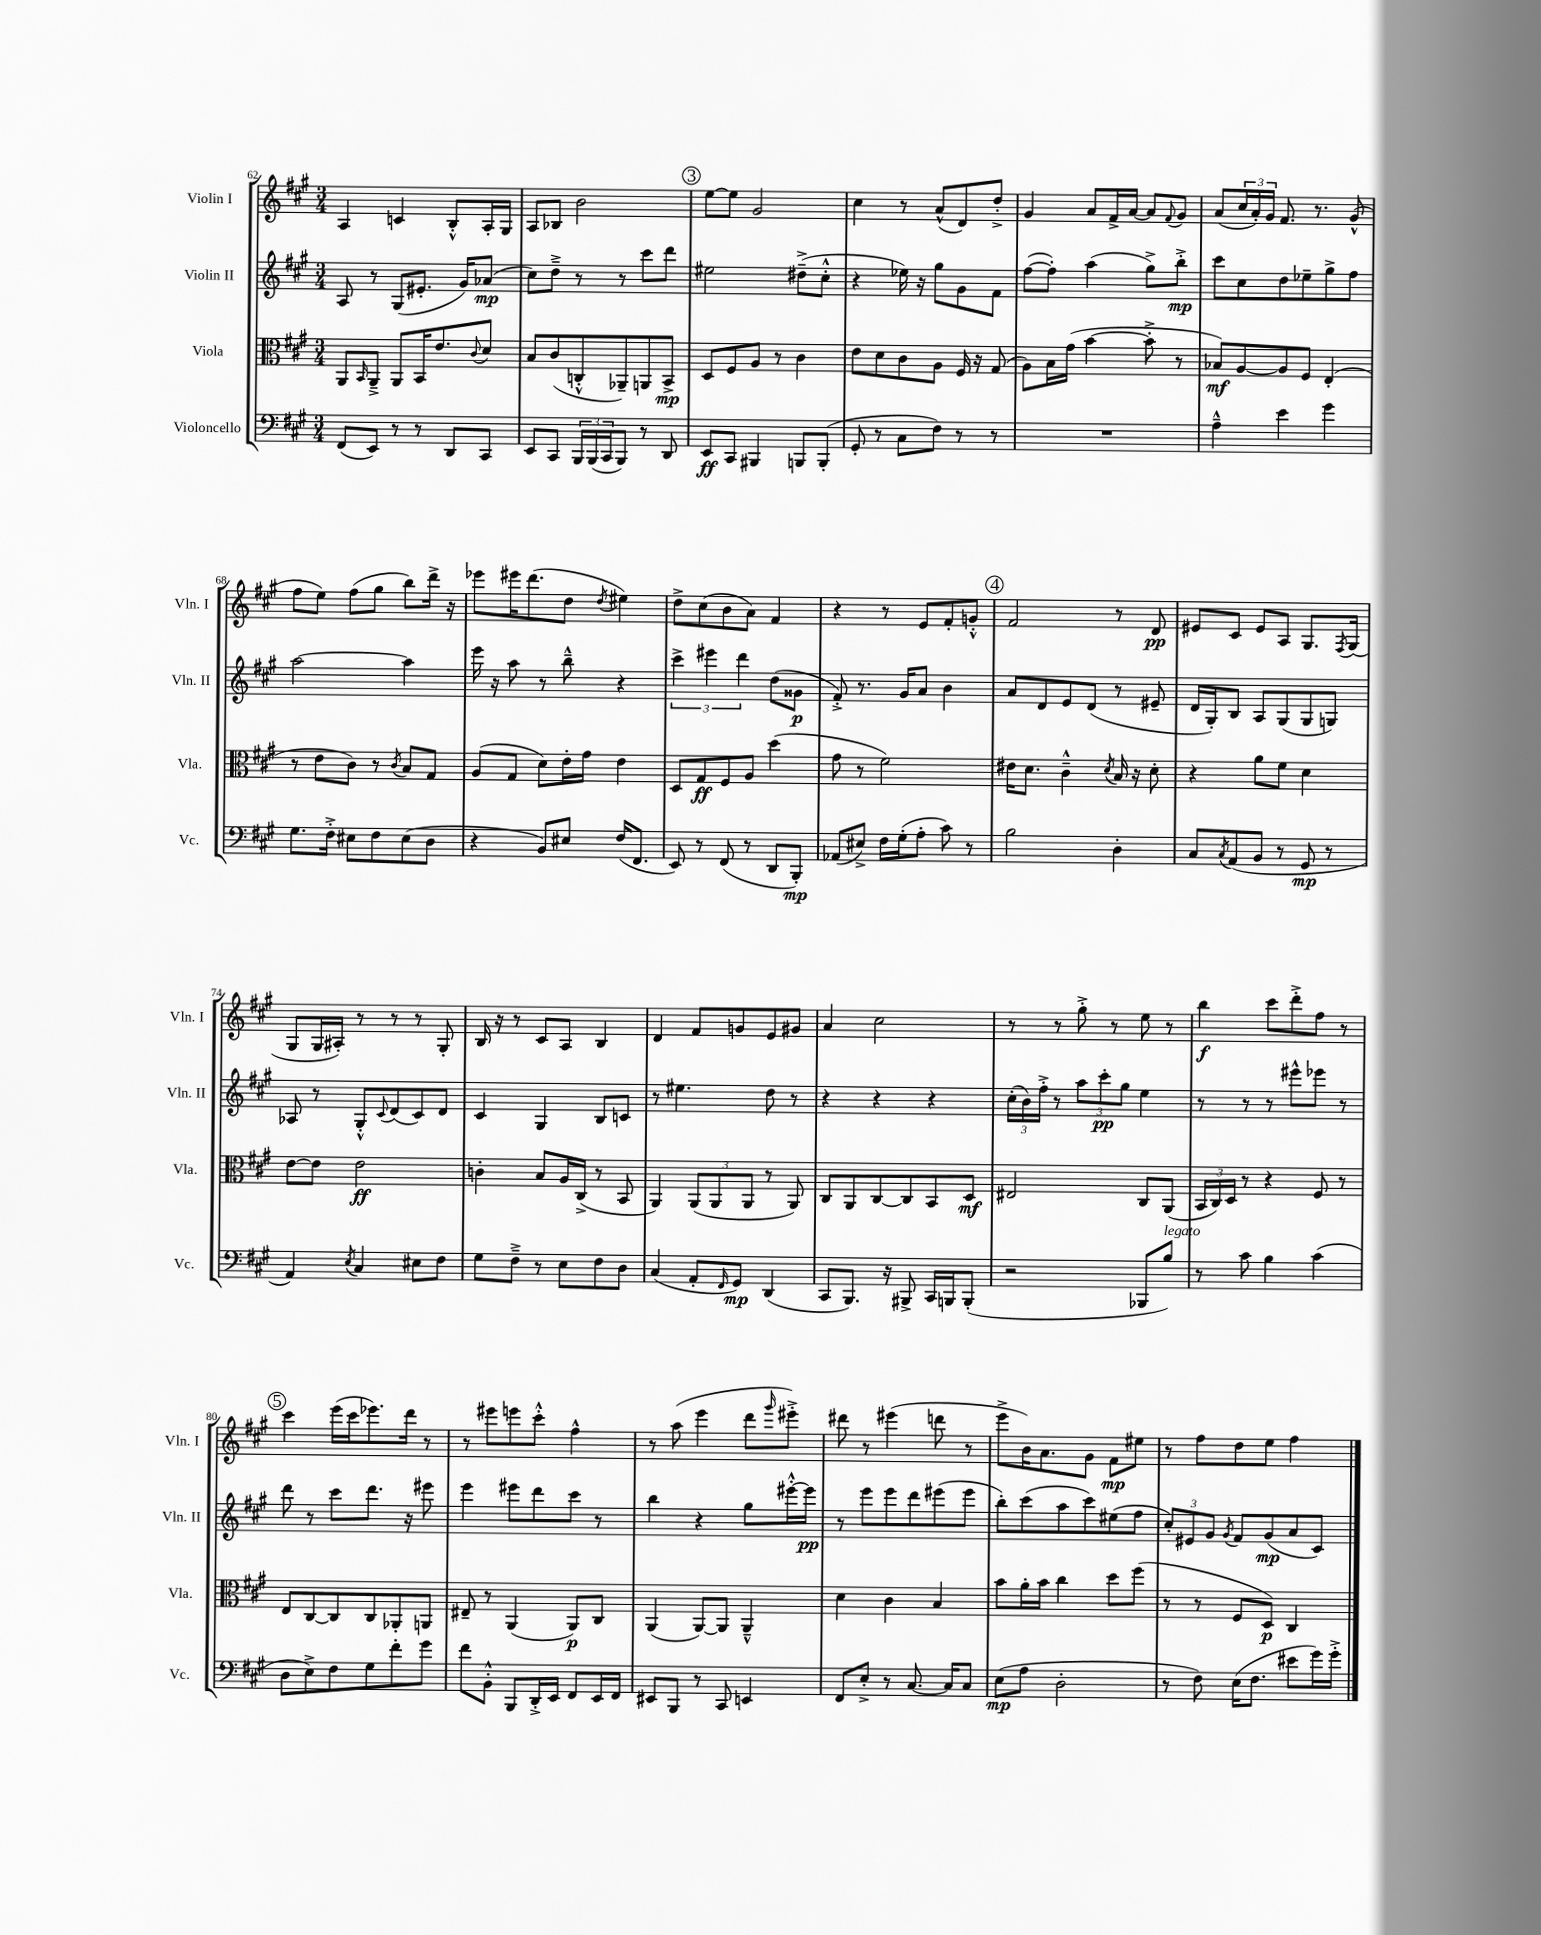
<<
\new StaffGroup <<
\new Staff = "s0" \with { instrumentName = "Violin I" shortInstrumentName = "Vln. I" } {
    \clef treble \key a \major \numericTimeSignature \time 3/4
    a4 c'4 b8-.-^ a16-. gis16 |
    a8 bes8 b'2 |
    \mark \markup { \circle "3" } e''8~ e''8 gis'2 |
    cis''4 r8 a'8-^( d'8) d''8-.-> |
    gis'4 a'8 fis'16-> a'16~ a'8 \appoggiatura { fis'8 } gis'8 |
    a'8( \tuplet 3/2 { cis''16 a'16-.) gis'16 } fis'8. r8. gis'8-^( |
    fis''8 e''8) fis''8( gis''8 b''8) d'''16-> r16 |
    ees'''8 eis'''16 d'''8.( d''8 \acciaccatura { d''8 } eis''4) |
    d''8-> cis''8( b'8 a'8) fis'4 |
    r4 r8 e'8 fis'8-. g'8-.-^ |
    \mark \markup { \circle "4" } fis'2 r8 d'8\pp |
    eis'8 cis'8 eis'8 a8 gis8. \acciaccatura { fis8 } gis16( |
    gis8 gis16 ais16-.) r8 r8 r8 gis8-. |
    b16 r16 r8 cis'8 a8 b4 |
    d'4 fis'8 g'8 e'8 gis'8 |
    a'4 cis''2 |
    r8 r8 gis''8-.-> r8 e''8 r8 |
    b''4\f cis'''8 d'''8-.-> fis''8 r8 |
    \mark \markup { \circle "5" } cis'''4 e'''16( cis'''16 ees'''8.) d'''16 r8 |
    r8 eis'''8 e'''8 cis'''8-.-^ fis''4-^ |
    r8 a''8( e'''4 d'''8 \grace { gis'''16 } eis'''8-.->) |
    dis'''8 r8 eis'''4( d'''8 r8 |
    e'''8-> b'16) a'8. gis'8 fis'8\mp eis''8 |
    r8 fis''8 d''8 e''8 fis''4 \bar "|." |
}
\new Staff = "s1" \with { instrumentName = "Violin II" shortInstrumentName = "Vln. II" } {
    \clef treble \key a \major \numericTimeSignature \time 3/4
    a8 r8 gis8( eis'8.-. gis'16) aes'8\mp( |
    cis''8) d''8---> r8 r8 cis'''8 d'''8 |
    \mark \markup { \circle "3" } eis''2 dis''8--->( cis''8-.-^ |
    r4 ees''16) r16 gis''8 gis'8 fis'8 |
    fis''8~( fis''8-.) a''4( gis''8->) b''8-.->\mp |
    cis'''8 cis''8 d''8 ees''8-- gis''8-> fis''8 |
    a''2~ a''4 |
    e'''16 r16 a''8 r8 b''8---^ r4 |
    \tuplet 3/2 { cis'''4-> eis'''4 d'''4 } d''8( gisis'8\p |
    fis'8-.->) r8. gis'16 a'8 b'4 |
    \mark \markup { \circle "4" } a'8 d'8 e'8 d'8( r8 eis'8-- |
    d'16 gis16-.) b8 a8 gis8( gis8 g8) |
    aes8 r8 gis8-.-^ \appoggiatura { cis'8 } d'8( cis'8) d'8 |
    cis'4 gis4 b8 c'8 |
    r8 eis''4. d''8 r8 |
    r4 r4 r4 |
    \tuplet 3/2 { cis''16-.( b'16) fis''16-.-> } r8 \tuplet 3/2 { a''8 cis'''8-.\pp gis''8 } e''4 |
    r8 r8 r8 eis'''8-^ ees'''8 r8 |
    \mark \markup { \circle "5" } d'''8 r8 cis'''8 d'''8. r16 eis'''8 |
    e'''4 eis'''8 d'''8 cis'''8 r8 |
    b''4 r4 gis''8 eis'''16~-.-^ eis'''16\pp |
    r8 e'''8 e'''8 d'''8 eis'''8( eis'''8 |
    b''8-.) cis'''8( a''8 cis'''8) eis''8( fis''8 |
    \tuplet 3/2 { cis''8-.) eis'8 gis'8 } \acciaccatura { gis'8 } fis'8 gis'8\mp( a'8 cis'8) \bar "|." |
}
\new Staff = "s2" \with { instrumentName = "Viola" shortInstrumentName = "Vla." } {
    \clef alto \key a \major \numericTimeSignature \time 3/4
    a,8 \grace { b,16 } a,8---> a,8 b,16 e'8. \appoggiatura { cis'8 } d'8 |
    b8 cis'8( c8-.-^ aes,8--) a,8 b,8->\mp |
    \mark \markup { \circle "3" } d8 fis8 a8 r8 cis'4 |
    e'8 d'8 cis'8 a8 fis16 r16 gis8( |
    a8) b16 gis'16( b'4~ b'8-.-> r8 |
    bes8\mf) a8~ a8 fis8 e4-.( |
    r8 e'8 cis'8) r8 \acciaccatura { cis'8 } b8 gis8 |
    a8( gis8 d'8) e'16-. gis'16 e'4 |
    d8 gis8\ff fis8 a8 d''4( |
    gis'8 r8 fis'2) |
    \mark \markup { \circle "4" } eis'16 d'8. cis'4---^ \acciaccatura { d'8 } b16 r16 d'8-. |
    r4 a'8 fis'8 d'4 |
    e'8~ e'8 e'2\ff |
    c'4-. b8 a16 cis16->( r8 b,8 |
    a,4) \tuplet 3/2 { a,8( a,8 a,8 } r8 a,8) |
    cis8 a,8 cis8~ cis8 b,8 d8\mf |
    eis2 cis8 a,8( |
    \tuplet 3/2 { b,16 cis16) d16 } r8 r4 fis8 r8 |
    \mark \markup { \circle "5" } e8 cis8~ cis8 cis8 aes,8-. a,8 |
    eis8-- r8 a,4( a,8\p) cis8 |
    a,4( a,8~) a,8 a,4---^ |
    d'4 cis'4 b4 |
    b'8 a'16-. b'16 cis''4 d''8 fis''8( |
    r8 r8 fis8 d8\p) cis4 \bar "|." |
}
\new Staff = "s3" \with { instrumentName = "Violoncello" shortInstrumentName = "Vc." } {
    \clef bass \key a \major \numericTimeSignature \time 3/4
    fis,8( e,8) r8 r8 d,8 cis,8 |
    e,8 cis,8 \tuplet 3/2 { b,,16 b,,16( cis,16 } b,,8) r8 d,8 |
    \mark \markup { \circle "3" } e,8\ff cis,8 bis,,4 b,,8 b,,8-.( |
    gis,8-. r8 cis8 fis8) r8 r8 |
    R2. |
    a4---^ e'4 gis'4 |
    gis8. fis16-.-> eis8 fis8 eis8( d8 |
    r4 b,8) eis8 fis16( fis,8. |
    e,8) r8 fis,8( r8 d,8 b,,8-.\mp) |
    aes,8( eis8->) fis16 gis16-.( a8-. cis'8) r8 |
    \mark \markup { \circle "4" } b2 d4-. |
    cis8 \acciaccatura { cis8 } a,8( b,8 r8 gis,8\mp r8 |
    a,4) \acciaccatura { e8 } cis4 eis8 fis8 |
    gis8 fis8---> r8 e8 fis8 d8 |
    cis4( a,8-. \grace { fis,16 } gis,8\mp) d,4( |
    cis,8 b,,8.) r16 bis,,8-> cis,16 b,,16 b,,8-.( |
    r2 bes,,8 b8^\markup { \italic "legato" }) |
    r8 cis'8 b4 cis'4( |
    \mark \markup { \circle "5" } d8 e8->) fis8 gis8 fis'8-. gis'8 |
    fis'8 b,8-.-^ b,,8 d,16-.-> e,16 fis,8 e,16 fis,16 |
    eis,8 b,,8 r8 cis,8 e,4 |
    fis,8 e8-.-> r8 cis8.~ cis16 cis8 |
    e8\mp( a8 d2-. |
    r8 fis8) e16( fis8. eis'8 gis'16) gis'16-.-> \bar "|." |
}
>>
>>
\layout { \context { \Score currentBarNumber = #62 } }
